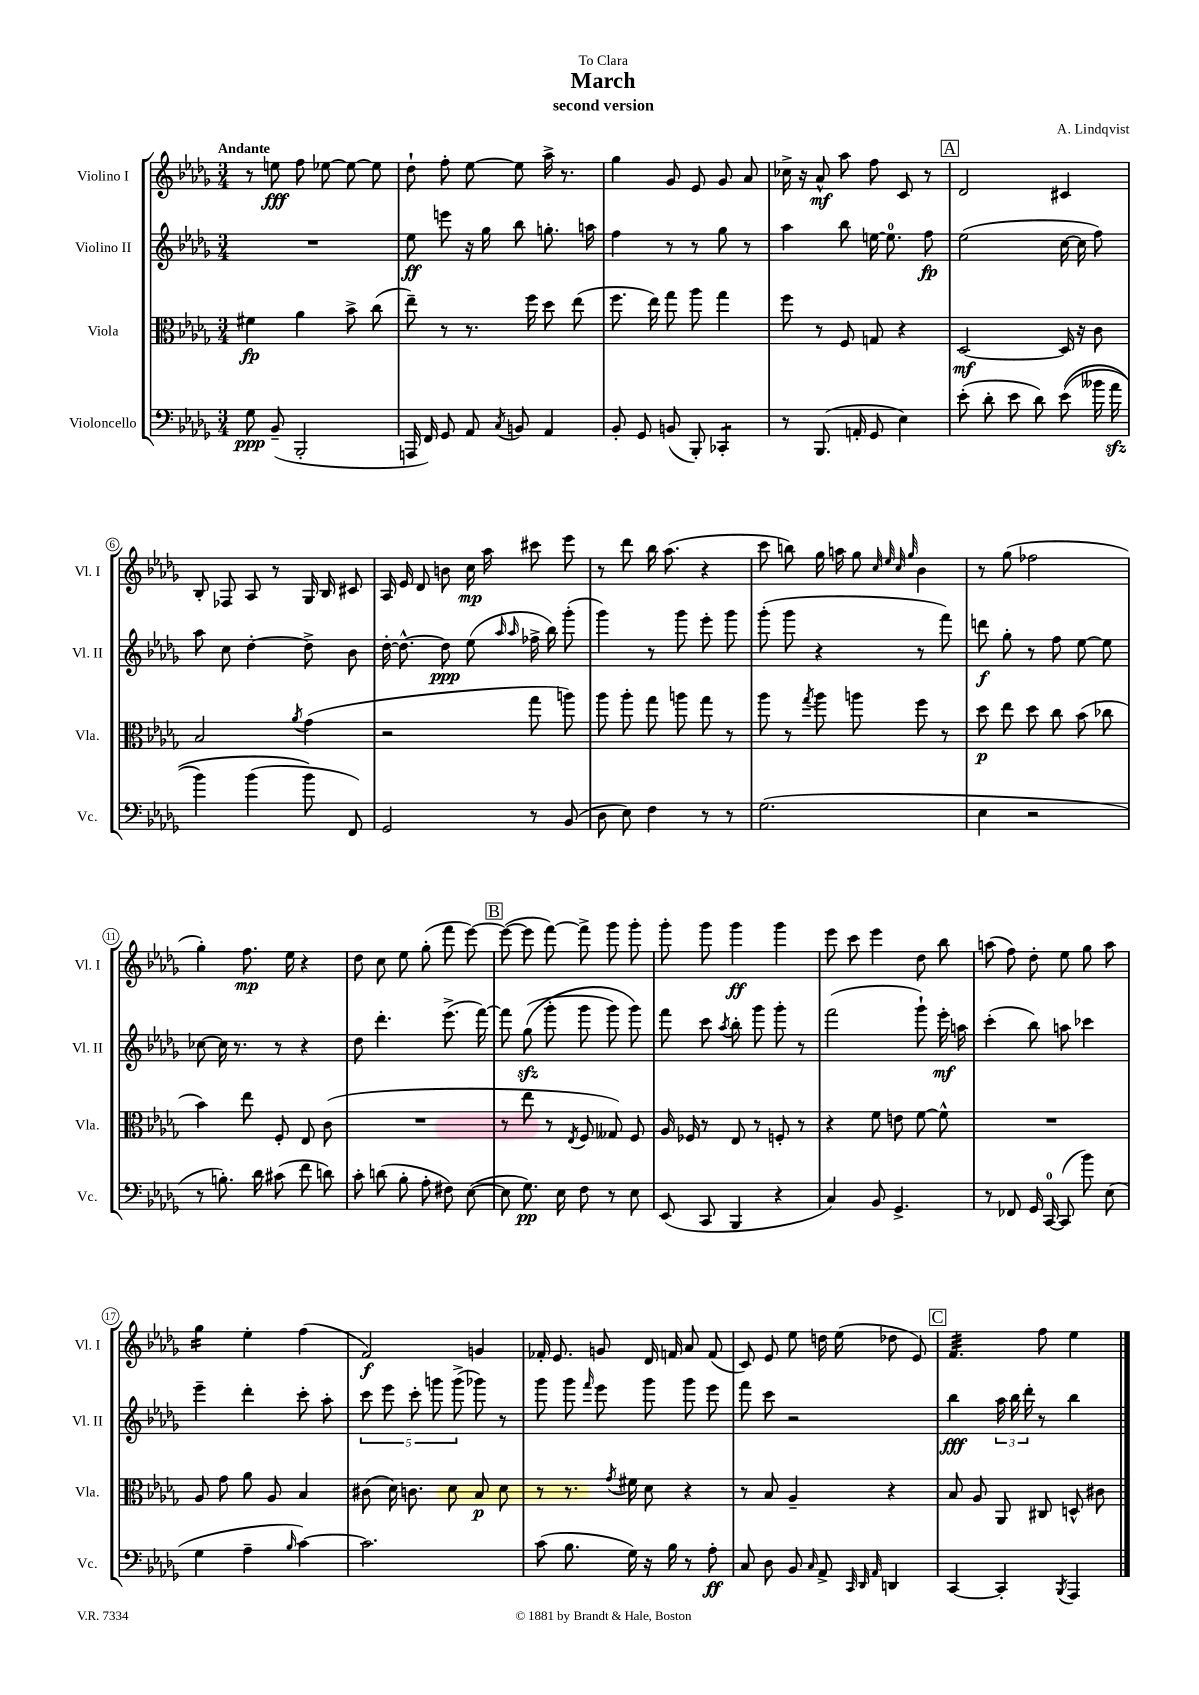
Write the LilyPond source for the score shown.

\header { title = "March" composer = "A. Lindqvist" subtitle = "second version" dedication = "To Clara" }
<<
\new StaffGroup <<
\new Staff = "s0" \with { instrumentName = "Violino I" shortInstrumentName = "Vl. I" } {
    \clef treble \key des \major \numericTimeSignature \time 3/4 \tempo "Andante"
    \autoBeamOff r8 e''8\fff f''8 ees''8~ ees''8~ ees''8 |
    des''8-! f''8-. ees''8~ ees''8 aes''16-> r8. |
    ges''4 ges'8 ees'8 ges'8 aes'8 |
    ces''16-> r16 aes'8-^\mf aes''8 f''8 c'8 r8 |
    \mark \markup { \box "A" } des'2 cis'4 |
    bes8-. fes8 aes8 r8 ges16 bes16 cis'8 |
    aes16 ees'16 des'8 b'8 c''16\mp aes''16 cis'''8 ees'''8 |
    r8 des'''8 bes''16 aes''8.( r4 |
    c'''8 b''8) ges''16 a''16 ges''8 \grace { c''32 ees''32 c''32 ges''32 } bes'4 |
    r8 ges''8( fes''2 |
    ges''4-.) f''8.\mp ees''16 r4 |
    des''8 c''8 ees''8 ges''8-.( f'''8 ees'''8~) |
    \mark \markup { \box "B" } ees'''8~( ees'''8 f'''8~) f'''8-> ges'''8 ges'''8-. |
    ges'''8-. ges'''8 ges'''4\ff ges'''4 |
    ees'''8 c'''8 ees'''4 des''8 bes''8 |
    a''8( f''8) des''8-. ees''8 ges''8 a''8 |
    ges''4:16 ees''4-. f''4( |
    f'2\f) g'4 |
    fes'16-. ees'8. g'8 des'16 f'16 aes'8 f'8( |
    c'8) ees'8 ees''8 d''16 ees''16( des''8 ees'8) |
    \mark \markup { \box "C" } f'4.:32 f''8 ees''4 \bar "|." |
}
\new Staff = "s1" \with { instrumentName = "Violino II" shortInstrumentName = "Vl. II" } {
    \clef treble \key des \major \numericTimeSignature \time 3/4
    \autoBeamOff R2. |
    ees''8\ff e'''8 r16 ges''16 bes''8 g''8.-. a''16 |
    f''4 r8 r8 ges''8 r8 |
    aes''4 bes''8 e''16~ e''8.-0 f''8\fp |
    \mark \markup { \box "A" } ees''2( c''16~ c''16 f''8) |
    aes''8 c''8 des''4~-. des''8-> bes'8 |
    des''16~-. des''8.~-^ des''8\ppp ees''8( \grace { aes''16 aes''16 } fes''16-> bes''16) ges'''8-.( |
    ges'''4) r8 ges'''8 ees'''8-. ges'''8 |
    ges'''8-.( ges'''8 r4 r8 f'''8) |
    d'''8\f ges''8-. r8 f''8 ees''8~ ees''8 |
    ces''8~ ces''16 r8. r8 r4 |
    des''8 des'''4.-. ees'''8.->( f'''16~) |
    \mark \markup { \box "B" } f'''8 ges''8\sfz(\( ges'''8-. ges'''8 ges'''8) ges'''8\) |
    f'''8 c'''8 \acciaccatura { aes''8 } bes''8-. ges'''8 ges'''8-. r8 |
    f'''2( ges'''8-!) ees'''16-.\mf a''16 |
    c'''4-.( bes''8) a''8 ces'''4 |
    ees'''4-- des'''4-. c'''8-. aes''8-. |
    \tuplet 5/4 { c'''8 ees'''8 c'''8-. g'''8 g'''8->( } ges'''8) r8 |
    ges'''8 ges'''8 \grace { f'''16 } ees'''8 ges'''8 ges'''8 ees'''8 |
    f'''8 c'''8 r2 |
    \mark \markup { \box "C" } bes''4\fff \tuplet 3/2 { aes''16 bes''16 des'''16-. } r8 bes''4 \bar "|." |
}
\new Staff = "s2" \with { instrumentName = "Viola" shortInstrumentName = "Vla." } {
    \clef alto \key des \major \numericTimeSignature \time 3/4
    \autoBeamOff fis'4\fp aes'4 bes'8-> c''8( |
    ees''8--) r8 r8. f''16 des''8 ees''8( |
    f''8. ees''16) ges''8 aes''8 ges''4 |
    f''8 r8 f8 g8 r4 |
    \mark \markup { \box "A" } des2~\mf des16 r16 c'8 |
    bes2 \acciaccatura { aes'8 } ges'4( |
    r2 ges''8 a''8) |
    aes''8 aes''8-. ges''8 a''8 ges''8 r8 |
    aes''8 r8 \acciaccatura { ges''8 } aes''8 a''8 f''8 r8 |
    des''8\p ees''8 des''8 c''8 bes'8( ces''8 |
    bes'4) ees''8 f8-. ees8 c'8( |
    R2. |
    \mark \markup { \box "B" } r8 ees''8 r8 \acciaccatura { ees8 } f8 geses8) f8 |
    aes16 fes16 r8 ees8 r8 f8-. r8 |
    r4 f'8 e'8 f'8~ f'8-^ |
    R2. |
    aes8 ges'8 aes'8 aes8 bes4 |
    cis'8( des'16) c'8. des'8 bes8\p des'8 |
    r8 r8. \acciaccatura { ges'8 } fis'16 des'8 r4 |
    r8 bes8 aes4-- r4 |
    \mark \markup { \box "C" } bes8 aes8 aes,8 cis8 d8-^ cis'8 \bar "|." |
}
\new Staff = "s3" \with { instrumentName = "Violoncello" shortInstrumentName = "Vc." } {
    \clef bass \key des \major \numericTimeSignature \time 3/4
    \autoBeamOff ges8\ppp bes,8--( bes,,2-. |
    a,,16 f,16) ges,8 aes,8 \acciaccatura { c8 } b,8 aes,4 |
    bes,8-. ges,8 b,8( bes,,8-.) ces,4:8-. |
    r8 bes,,8.( a,16-. ges,8 ees4) |
    \mark \markup { \box "A" } ees'8-.( des'8-. ees'8 des'8) ees'8(\( beses'16 aes'16\sfz |
    bes'4) bes'4( bes'8\) f,8) |
    ges,2 r8 bes,8( |
    des8 ees8) f4 r8 r8 |
    ges2.( |
    ees4 r2 |
    r8 b8.-.) des'16 cis'8( f'8 d'8) |
    c'8-. d'8( bes8-. aes8-. fis8) ees8~( |
    \mark \markup { \box "B" } ees8 ges8.\pp) ees16 f8 r8 ees8 |
    ees,8( c,8 bes,,4 r4 |
    c4) bes,8 ges,4.-> |
    r8 fes,8 ges,16 c,16-0~ c,8( bes'8) ees8( |
    ges4 aes4-- \grace { bes16 } c'4~) |
    c'2. |
    c'8( bes8. ges16) r16 bes16 r8 aes8-.\ff |
    c8 des8 bes,8 \grace { c16 } aes,8-> \grace { c,32 des,32 aes,32 } d,4 |
    \mark \markup { \box "C" } c,4~ c,4-. \acciaccatura { bes,,8 } aes,,4 \bar "|." |
}
>>
>>
\layout { \context { \Score \override BarNumber.stencil = #(make-stencil-circler 0.1 0.3 ly:text-interface::print) } }
